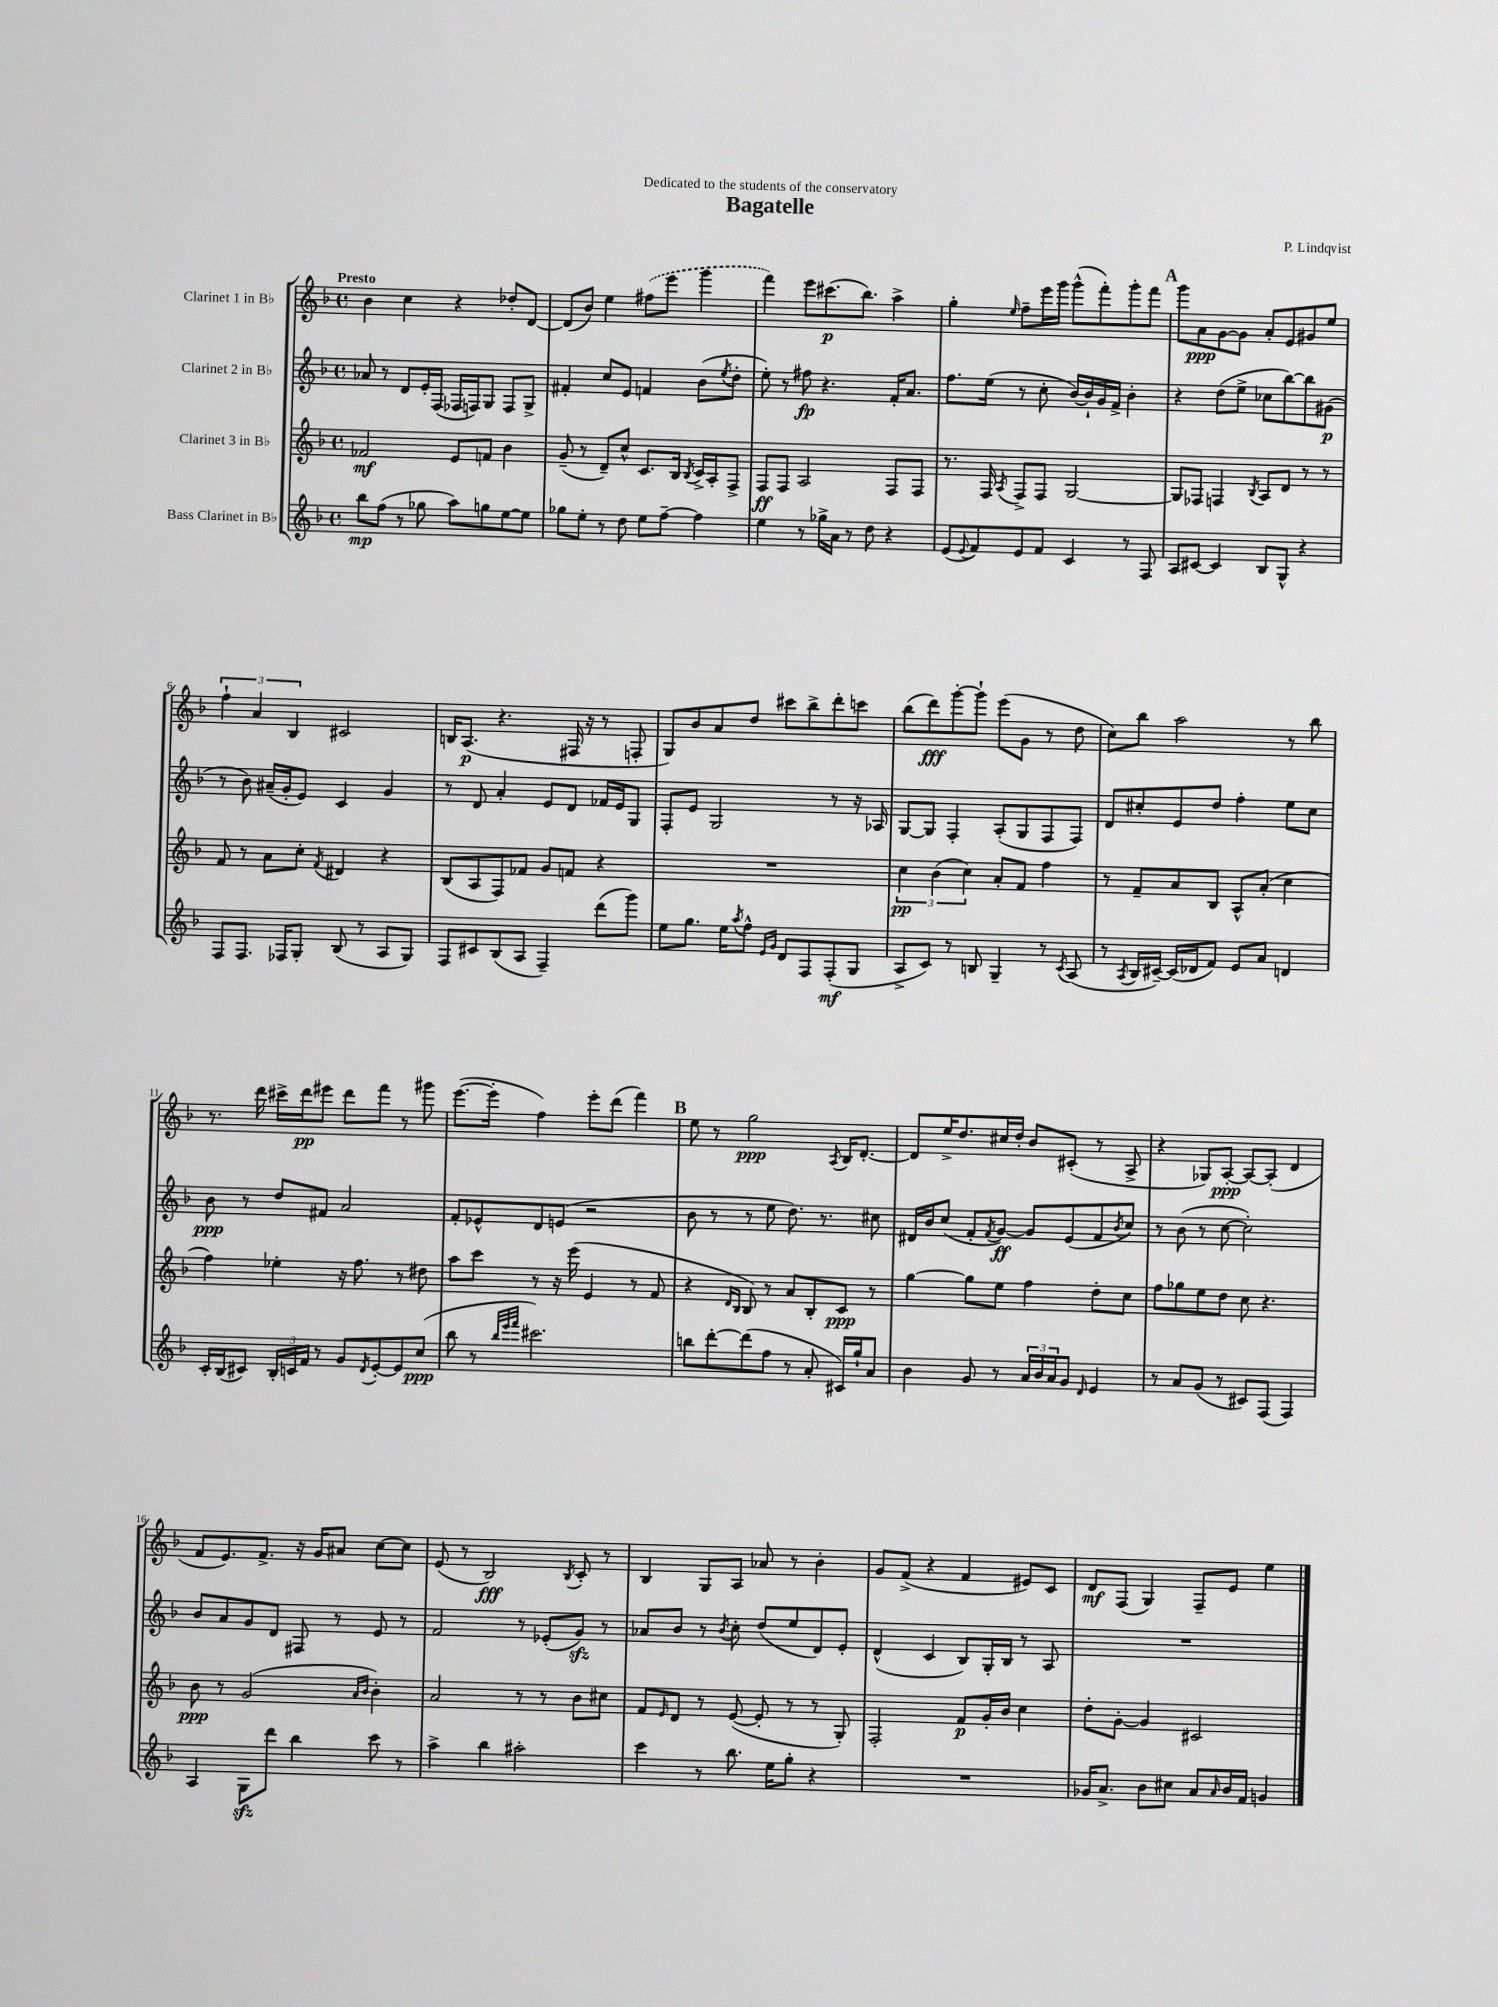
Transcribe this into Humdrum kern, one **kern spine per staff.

**kern	**kern	**kern	**kern
*staff4	*staff3	*staff2	*staff1
*clefG2	*clefG2	*clefG2	*clefG2
*k[b-]	*k[b-]	*k[b-]	*k[b-]
*M4/4	*M4/4	*M4/4	*M4/4
*met(c)	*met(c)	*met(c)	*met(c)
8bb-	2f-	8a-	4b-
(8ff	.	8r	.
8r	.	8d	4cc
8gg-	.	16e'	.
.	.	(16F	.
8aa)	8e	16F-	4r
.	.	16F)	.
8gg	8f	8G	.
[8ee	4b-	8F	8dd-'
8ee]	.	8G^	[8d
=	=	=	=
8gg-	(8g~	4f#'	(8d]
8ee'	8r	.	8b-)
8r	8d~)	8cc	4ee
8dd	8cc^^	8e	.
8ee	8.c	4f	(8ff#
[8ff~	.	.	8eee
.	16B-	.	.
.	8qB-	.	.
4ff]	16c^	(8b-	4ggg
.	16A'	.	.
.	.	8qee	.
.	8F^	8dd'	.
=	=	=	=
4ee	8F	8ee')	4fff)
.	8F	8r	.
8r	2A	8ff#	8eee
16gg-^	.	4.r	(8.ccc#
16a	.	.	.
8r	.	.	.
.	.	.	8.bb-)
8dd	.	.	.
4r	8F	16f'	4aa^
.	.	8.a	.
.	8F	.	.
=	=	=	=
(8e	8.r	8.ff	4gg'
8qqe	.	.	.
8f)	.	.	.
.	16F	(16ee	.
.	8qA	.	16qqee
8e	8F^	8r	8ff~
8f	8F	8cc'	16eee
.	.	.	16ggg
4c	[2G	[16b-)	(8ggg^^
.	.	16b-`]	.
.	.	16g	8fff')
.	.	16f^	.
8r	.	4b-'	8ggg'
8F	.	.	8fff
=	=	=	=
8A	8G]	4r	8ggg
[8c#	8F-	.	8a
4c#]	4F	(8dd	[8g
.	.	8ee^	8g]
.	8qB-	.	.
8B-	8A	8cc-	8a'
8G^^	8d	[8bb-)	8e
4r	8r	8bb-]	8g#
.	8r	(8g#	8ee
=	=	=	=
8F	8f	8r	6ff`
8.F	8r	8b-)	.
.	.	.	6a
.	8a	(16a#~	.
16F-	.	16g'	.
.	.	.	6B-
8G'	8cc'	8e)	.
.	8qf	.	.
(8B-	4d#	4c	2c#
8r	.	.	.
8A	4r	4g	.
8G)	.	.	.
=	=	=	=
8F	(8B-	8r	16B
.	.	.	(8.A
8c#	8A	8d	.
(8B-	8F)	4a'	4.r
8A	8f-	.	.
4F~)	8g	8e	.
.	8f	8d	16F#
.	.	.	16r
(8ddd	4r	16f-	8r
.	.	16e	.
8ggg)	.	8G	8F'
=	=	=	=
8ee	1r	8F'	8G)
8.gg	.	8e	8b-
.	.	2G	8a
16ee	.	.	.
8qaa	.	.	.
8ff^^	.	.	8dd
16qqe	.	.	.
16qqg	.	.	.
8d	.	.	8ccc#
8F	.	.	8bb-^
(8F'	.	8r	8ddd'
8G	.	16r	8ccc
.	.	16A-	.
=	=	=	=
8A^	6cc	[8G	(8bb-
8c)	.	8G]	8ddd)
.	(6b-	.	.
8r	.	4F'	[8ggg'
.	6cc)	.	.
8B	.	.	8ggg`]
4G~	8a'	(8A'	(8eee
.	8f	8G	8g
8r	4ff	8F	8r
8qc	.	.	.
(8A	.	8F)	8dd
=	=	=	=
8r	8r	8d	8cc)
8qA	.	.	.
16B-	8f~	8cc#'	8bb-
[16c#~)	.	.	.
(16c#]	8a	8e	2aa
16d-	.	.	.
8f)	8B-	8dd	.
8e	8A^^	4ff'	.
8a	(8a'	.	.
4d	4cc	8ee	8r
.	.	8cc#	8bb-
=	=	=	=
16c'	4ff)	8b-	8.r
(16B-	.	.	.
8c#)	.	8r	.
.	.	.	16ddd
24B-'	4ee-'	8dd	16ccc#^
24c	.	.	.
.	.	.	16ddd
24f	.	.	.
8r	.	8f#	8eee#
8g	16r	2a	8ddd
.	8.ff	.	.
8qd	.	.	.
[8e'	.	.	8fff
8e]	8r	.	8r
(8cc	8dd#	.	8ggg#
=	=	=	=
8bb-	8aa	8f'	([8.eee
8r	8ccc	8e-^^	.
.	.	.	16eee']
32qqbb-	.	.	.
32qqeee	.	.	.
32qqfff	.	.	.
2.ccc#)	8r	8d	4ff)
.	16r	(8e	.
.	(16eee	.	.
.	4e	2r	8eee'
.	.	.	(8ddd
.	8r	.	4fff)
.	8f	.	.
=	=	=	=
8bb	4r	8b-	8ee
[8ddd'	.	8r	8r
.	16qqd	.	.
.	16qqB-	.	.
(8ddd]	8B-)	8r	2gg
8ff	8r	8ee	.
8r	8a	8.dd)	.
8a'	8B-'	.	.
.	.	8.r	.
.	.	.	8qA
16c#)	8c	.	16B-
16gg`	.	.	[8.d'
8a	8r	8cc#	.
=	=	=	=
4b-	[4gg	16d#	8d]
.	.	16b-	.
.	.	(8cc	16ee^
.	.	.	8.dd
8g	8gg]	8f'	.
.	.	8qf	.
8r	8ee	[8g)	16cc#
.	.	.	16dd'
24a	4ff	8g]	8b-
24b-	.	.	.
24a	.	.	.
8g	.	(8e	(8c#'
16qqd	.	.	.
4e	8dd'	8f	8r
.	.	8qb-	.
.	8cc	8cc)	8A^
=	=	=	=
8r	8ff	8r	4r
8a	8gg-	(8b-	.
(8g	8ee	8r	8G-)
8r	8dd	[8cc	[8A'
8c#)	8cc	2cc'])	8A_
(8F	4.r	.	(8A']
4F)	.	.	4d
=	=	=	=
4A	8b-	8b-	8f
.	8r	8a	8.e)
8G	(2g	8g	.
.	.	.	8.f^
8ddd	.	8d	.
4bb-	.	8F#	16r
.	.	.	16g
.	.	8r	8a#
.	16qqa	.	.
.	16qqb-	.	.
8ccc	4b-')	8e	[8cc
8r	.	8r	8cc]
=	=	=	=
4aa^	2a	2f	(8e
.	.	.	8r
4bb-	.	.	2B-)
2aa#'	8r	8r	.
.	8r	(8e-'	.
.	.	.	8qB-
.	8b-	8g)	8c'
.	8cc#	8r	8r
=	=	=	=
4ccc	8f	8a-	4B-
.	16qqe	.	.
.	8d	8b-	.
8r	8r	8r	8G
.	.	8qb-	.
8.bb-	([8e	8cc'	8A
.	8e']	(8dd	8a-
16ee	.	.	.
8gg'	8r	8ee	8r
4r	8r	8d)	4b-'
.	8G')	8e'	.
=	=	=	=
1r	2F'	(4d^^	8g
.	.	.	(8f^
.	.	4c	4r
.	8f	8B-)	4f
.	16g'	16G'	.
.	16b-	16B-	.
.	4cc	8r	8e#)
.	.	8A	8c
=	=	=	=
16g-	8dd'	1r	8d
8.a^	.	.	.
.	[8g'	.	(8F
8b-	4g]	.	4G)
8cc#	.	.	.
8a	2c#	.	8F~
16qqa	.	.	.
16b-	.	.	8e
16f	.	.	.
4g	.	.	4ee
==	==	==	==
*-	*-	*-	*-
